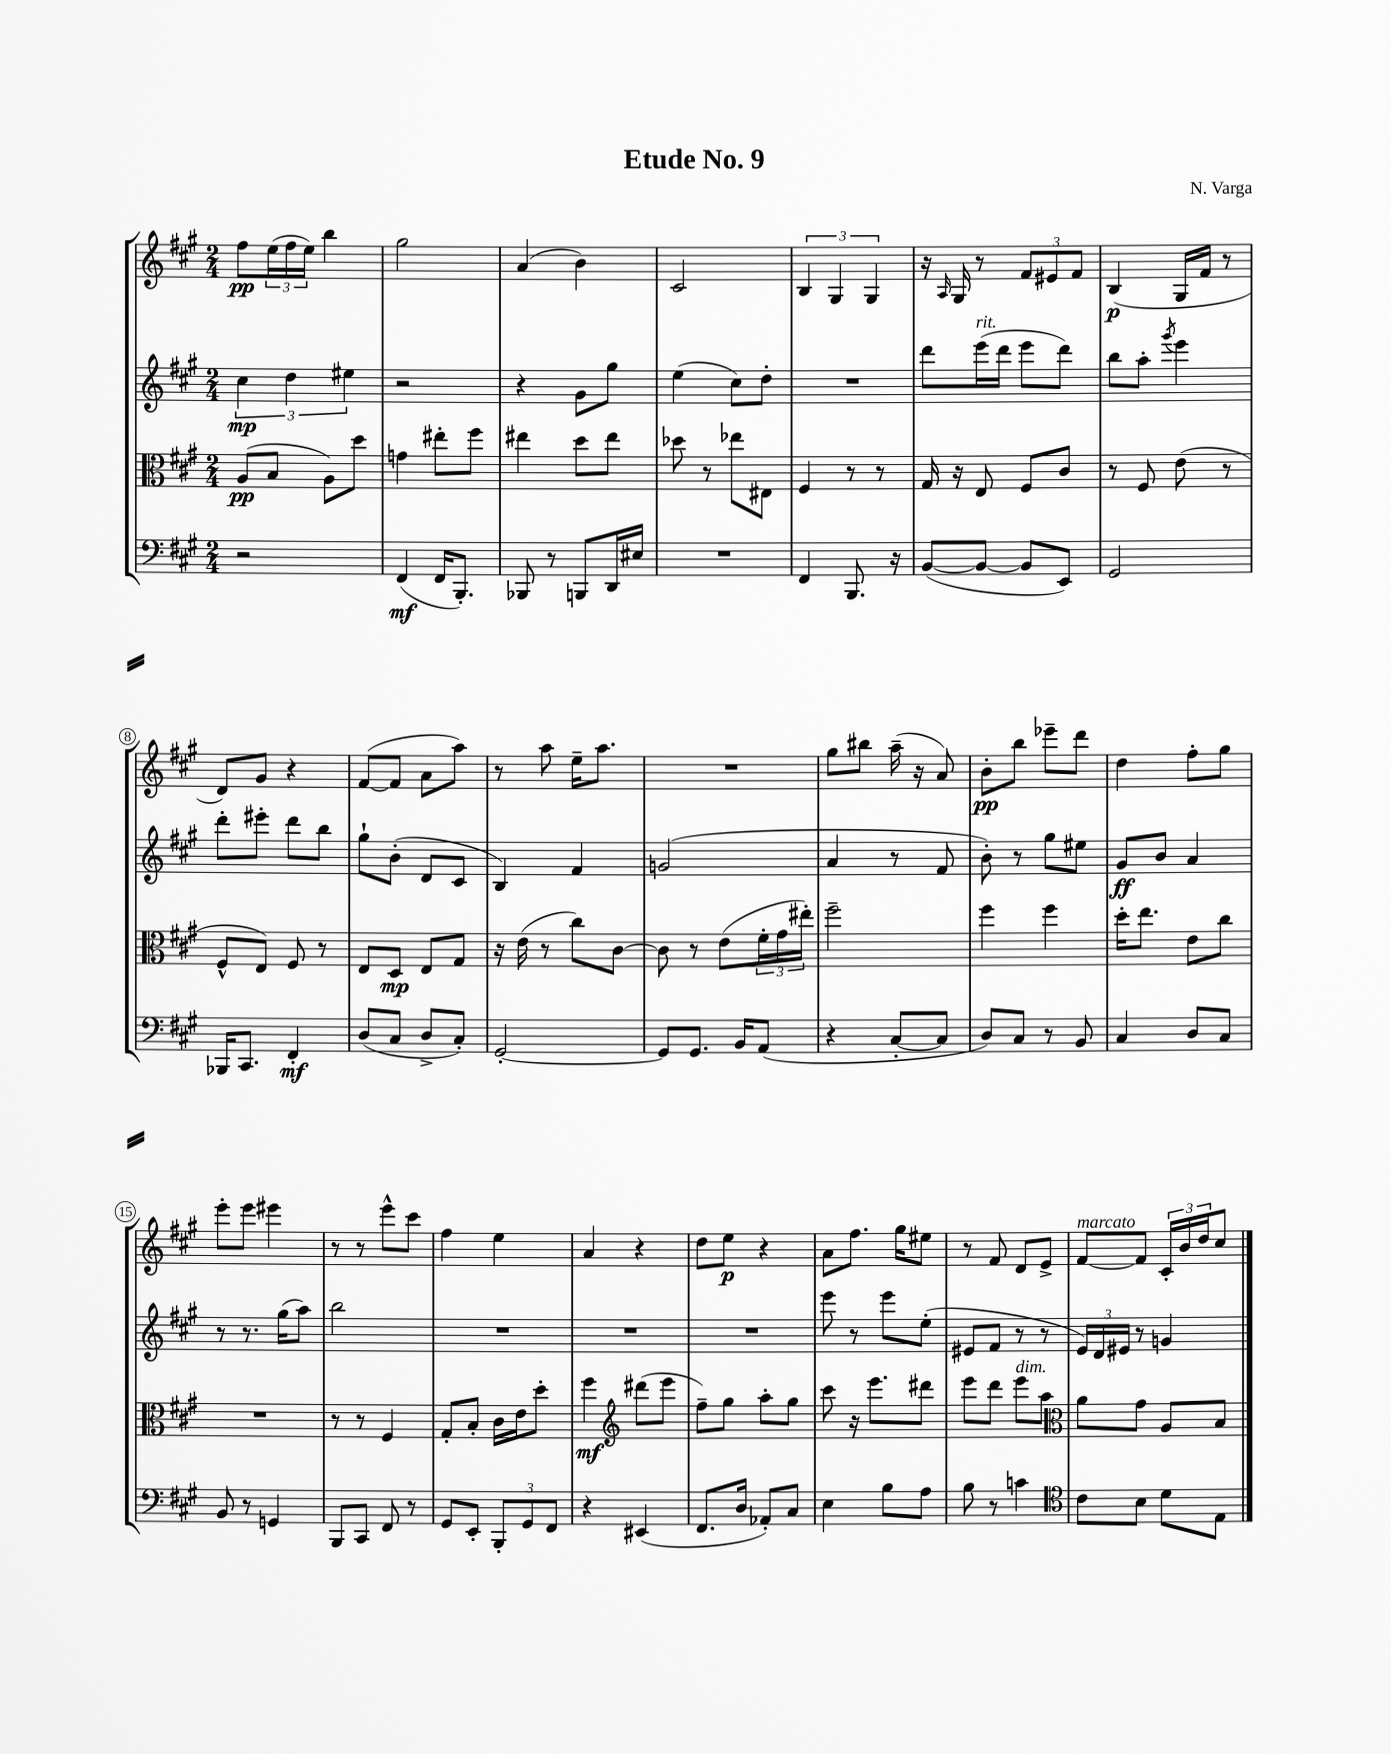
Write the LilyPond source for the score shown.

\header { title = "Etude No. 9" composer = "N. Varga" }
<<
\new StaffGroup <<
\new Staff = "s0" {
    \clef treble \key a \major \numericTimeSignature \time 2/4
    fis''8\pp \tuplet 3/2 { e''16( fis''16 e''16) } b''4 |
    gis''2 |
    a'4( b'4) |
    cis'2 |
    \tuplet 3/2 { b4 gis4 gis4 } |
    r16 \grace { a16 } gis16 r8 \tuplet 3/2 { fis'8 eis'8 fis'8 } |
    b4\p( gis16 fis'16 r8 |
    d'8) gis'8 r4 |
    fis'8~( fis'8 a'8 a''8) |
    r8 a''8 e''16-- a''8. |
    R2 |
    gis''8 bis''8 a''16--( r16 a'8) |
    b'8-.\pp b''8 ees'''8-- d'''8 |
    d''4 fis''8-. gis''8 |
    e'''8-. e'''8 eis'''4 |
    r8 r8 e'''8-^ cis'''8 |
    fis''4 e''4 |
    a'4 r4 |
    d''8 e''8\p r4 |
    a'8 fis''8. gis''16 eis''8 |
    r8 fis'8 d'8 e'8-> |
    fis'8~^\markup { \italic "marcato" } fis'8 \tuplet 3/2 { cis'16-. b'16 d''16 } cis''8 \bar "|." |
}
\new Staff = "s1" {
    \clef treble \key a \major \numericTimeSignature \time 2/4
    \tuplet 3/2 { cis''4\mp d''4 eis''4 } |
    r2 |
    r4 gis'8 gis''8 |
    e''4( cis''8) d''8-. |
    R2 |
    d'''8 e'''16^\markup { \italic "rit." }( d'''16 e'''8 d'''8) |
    b''8 a''8-. \acciaccatura { gis'''8 } e'''4 |
    d'''8-. eis'''8-. d'''8 b''8 |
    gis''8-! b'8-.( d'8 cis'8 |
    b4) fis'4 |
    g'2( |
    a'4 r8 fis'8 |
    b'8-.) r8 gis''8 eis''8 |
    gis'8\ff b'8 a'4 |
    r8 r8. gis''16( a''8) |
    b''2 |
    R2 |
    R2 |
    R2 |
    e'''8 r8 e'''8 e''8-.( |
    eis'8 fis'8 r8 r8 |
    \tuplet 3/2 { e'16) d'16 eis'16 } r8 g'4 \bar "|." |
}
\new Staff = "s2" {
    \clef alto \key a \major \numericTimeSignature \time 2/4
    a8\pp( b8 a8) d''8 |
    g'4 eis''8-. fis''8 |
    eis''4 d''8 eis''8 |
    des''8 r8 ees''8 eis8 |
    fis4 r8 r8 |
    gis16 r16 e8 fis8 cis'8 |
    r8 fis8 e'8( r8 |
    fis8-^ e8) fis8 r8 |
    e8 d8\mp e8 gis8 |
    r16 e'16( r8 cis''8) cis'8~ |
    cis'8 r8 e'8( \tuplet 3/2 { fis'16-. gis'16 eis''16-.) } |
    fis''2-- |
    fis''4 fis''4 |
    d''16-. e''8. e'8 cis''8 |
    R2 |
    r8 r8 fis4 |
    gis8-. b8-. cis'16 e'16 d''8-. |
    fis''4\mf \clef treble dis'''8( e'''8 |
    fis''8--) gis''8 a''8-. gis''8 |
    cis'''8 r16 e'''8. dis'''8 |
    e'''8 d'''8 e'''8^\markup { \italic "dim." } a''8 |
    \clef alto a'8 gis'8 a8 b8 \bar "|." |
}
\new Staff = "s3" {
    \clef bass \key a \major \numericTimeSignature \time 2/4
    r2 |
    fis,4\mf( fis,16 b,,8.-.) |
    bes,,8 r8 b,,8 d,16 eis16 |
    R2 |
    fis,4 b,,8. r16 |
    b,8~( b,8~ b,8 e,8) |
    gis,2 |
    bes,,16 cis,8. fis,4-.\mf |
    d8( cis8 d8-> cis8-.) |
    gis,2~-. |
    gis,8 gis,8. b,16 a,8( |
    r4 cis8~-. cis8 |
    d8) cis8 r8 b,8 |
    cis4 d8 cis8 |
    b,8 r8 g,4 |
    b,,8 cis,8 fis,8 r8 |
    gis,8 e,8-. \tuplet 3/2 { b,,8-. gis,8 fis,8 } |
    r4 eis,4( |
    fis,8. d16 aes,8-.) cis8 |
    e4 b8 a8 |
    b8 r8 c'4 |
    \clef tenor cis'8 b8 d'8 e8 \bar "|." |
}
>>
>>
\layout { \context { \Score \override BarNumber.stencil = #(make-stencil-circler 0.1 0.3 ly:text-interface::print) } }
